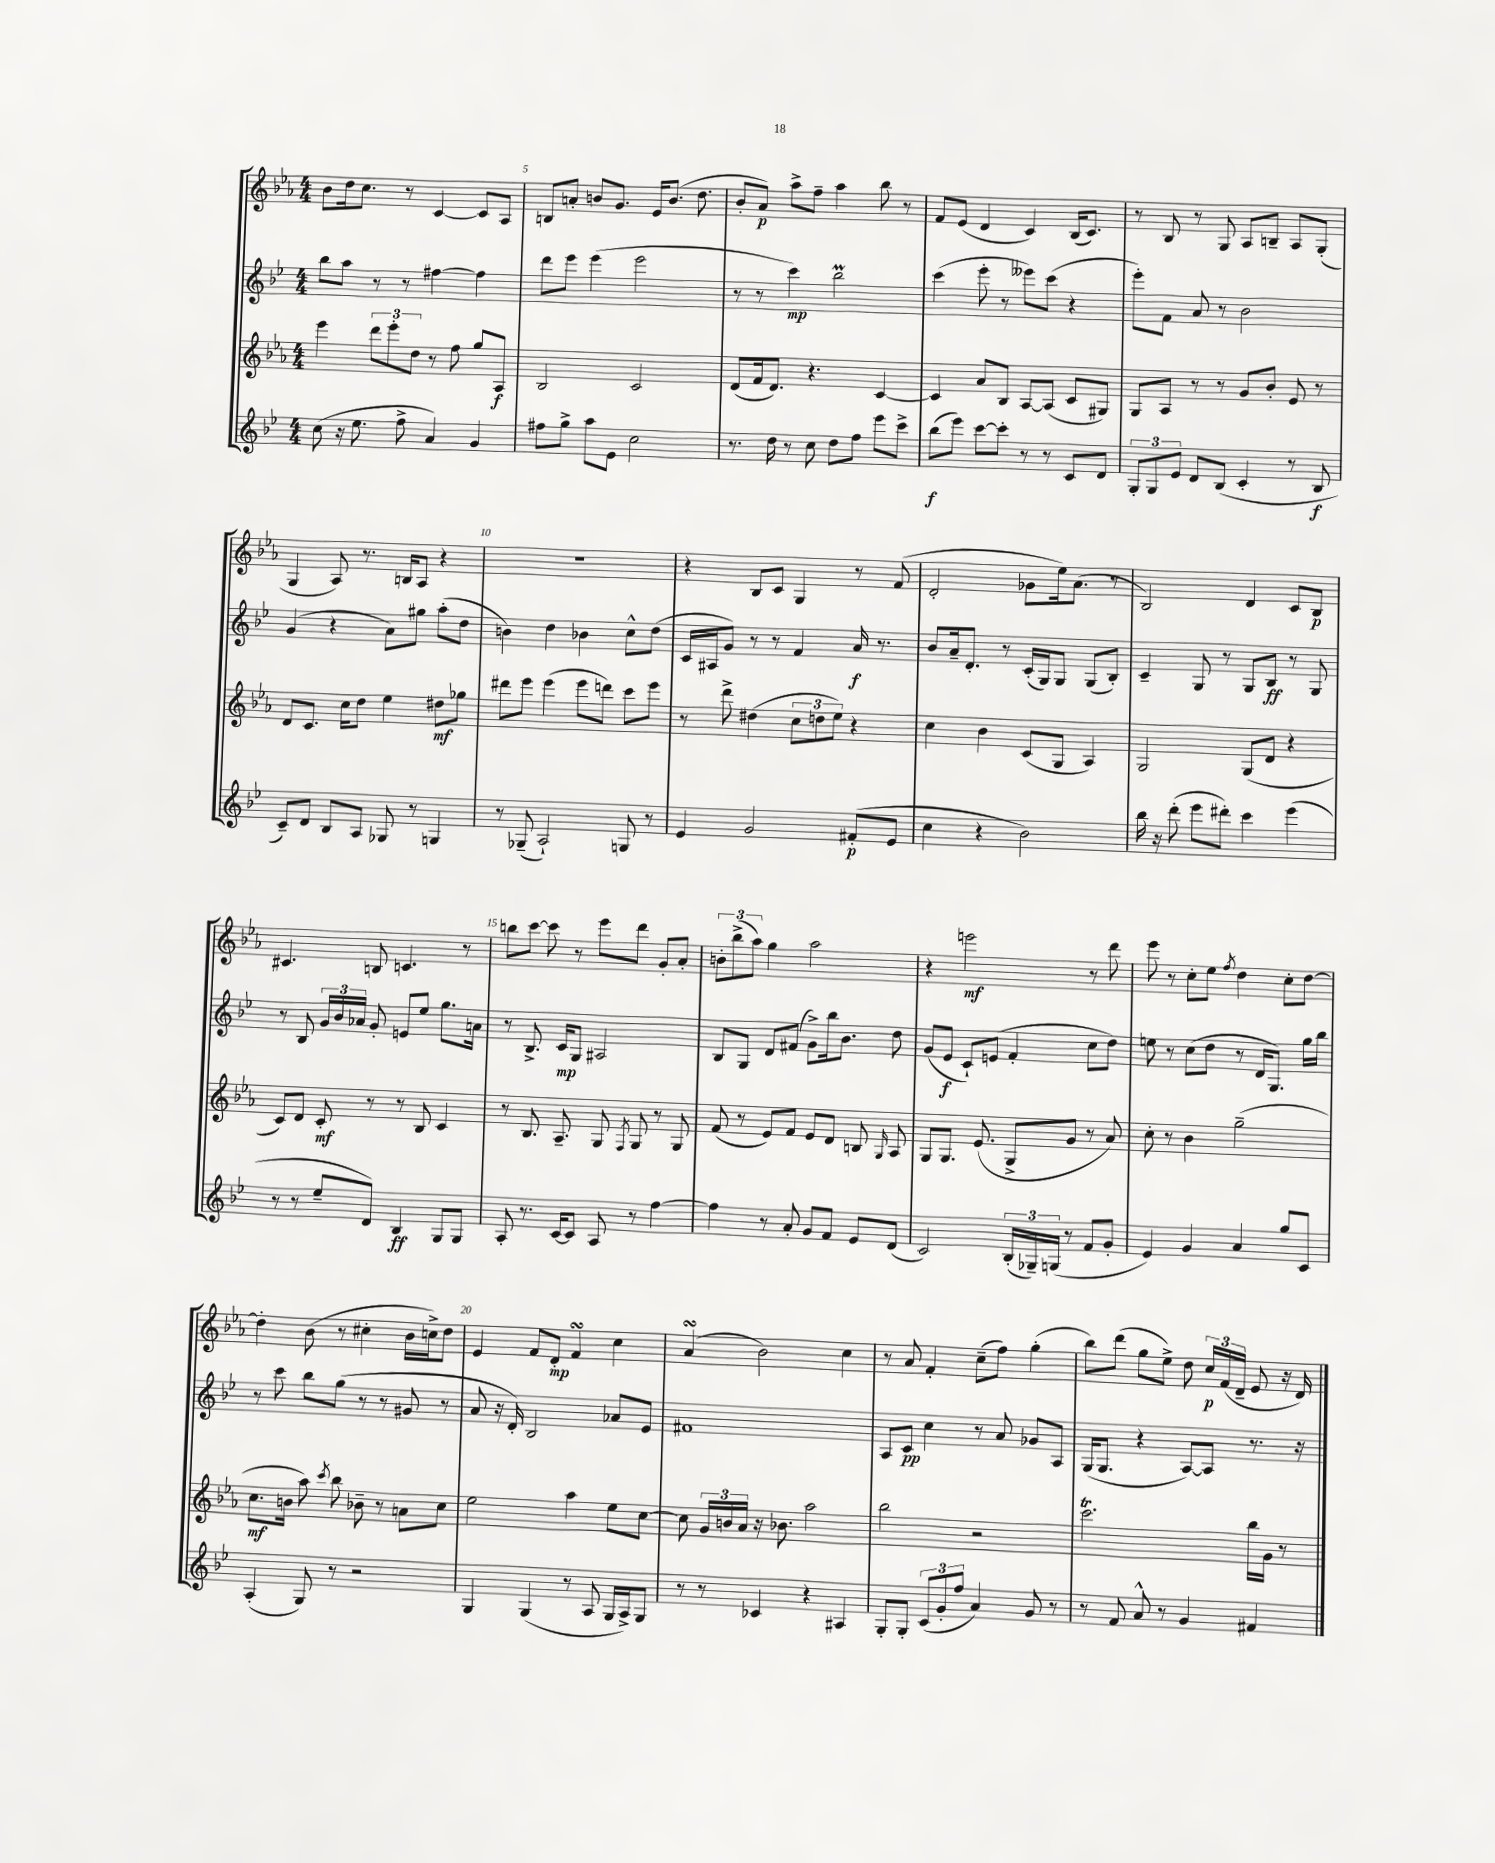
<<
\new StaffGroup <<
\new Staff = "s0" {
    \clef treble \key ees \major \numericTimeSignature \time 4/4
    \autoBeamOff bes'8[ d''16 c''8.] r8 c'4~ c'8[ aes8] |
    b8[ a'8]-. b'8[ g'8.] ees'16[ b'8.]( d''8. |
    bes'8[-. aes'8]\p) aes''8[-> f''8]-- aes''4 bes''8 r8 |
    f'8[ ees'8]( d'4 c'4) bes16[( c'8.]) |
    r8 bes8 r8 g8 aes8[ b8]-- aes8[ g8]-.( |
    g4 aes8) r8. b16[ aes8] r4 |
    R1 |
    r4 bes8[ c'8] g4 r8 f'8( |
    d'2-. ges'8[ ees''16) aes'8.]( r8 |
    bes2) d'4 c'8[ bes8]\p |
    cis'4. b8 c'4. r8 |
    b''8[ c'''8]~ c'''8 r8 ees'''8[ d'''8] g'8[-. aes'8]-. |
    \tuplet 3/2 { b'8[-. bes''8->( aes''8]) } g''4 aes''2 |
    r4 e'''2\mf r8 d'''8 |
    ees'''8 r8 c''8[-. ees''8] \acciaccatura { f''8 } d''4 c''8[-. d''8]~ |
    d''4-. bes'8( r8 cis''4-. bes'16[ c''16->) d''8] |
    ees'4 f'8[ d'8]-.\mp f'4\turn c''4 |
    aes'4\turn( bes'2) c''4 |
    r8 aes'8 f'4-. c''8[--( f''8]) g''4-.( |
    bes''8[) d'''8]( g''8[ ees''8]->) d''8 \tuplet 3/2 { c''16[\p f'16( d'16]-- } ees'8 r16 d'16) \bar "|." |
}
\new Staff = "s1" {
    \clef treble \key bes \major \numericTimeSignature \time 4/4
    \autoBeamOff bes''8[ a''8] r8 r8 fis''4~ fis''4 |
    d'''8[ ees'''8] ees'''4( ees'''2 |
    r8 r8 c'''4\mp) bes''2\prall |
    c'''4( ees'''8-. r8 eeses'''8[) c'''8]( r4 |
    ees'''8[-.) f'8] a'8 r8 bes'2 |
    g'4( r4 a'8[) gis''8] a''8[-.( d''8] |
    b'4) d''4 bes'4 c''8[-^ d''8]( |
    c'16[ ais16 g'8]) r8 r8 f'4 a'16\f r8. |
    bes'8[ a'16-- d'8.]-. r8 c'16[-.( g16) g8] g8[( bes8]-.) |
    c'4-- g8 r8 g8[ bes8]\ff r8 g8 |
    r8 bes8 \tuplet 3/2 { g'16[ bes'16 aes'16] } g'8-. e'8[ ees''8] g''8.[ a'16] |
    r8 bes8.-> c'16[\mp g8] ais2 |
    bes8[ g8] d'8[ fis'8]( g'8[->) bes''16 bes'8.] d''8 |
    g'8[( ees'8]\f c'8[-!) e'8]( f'4-. c''8[ d''8]) |
    e''8 r8 c''8[( d''8] r8 d'16[ g8.]) g''16[ bes''16] |
    r8 c'''8 bes''8[ g''8]( r8 r8 gis'8 r8 |
    a'8 r16 d'16-.) bes2 aes'8[ ees'8] |
    fis'1 |
    a8[ c'8]\pp c''4 r8 a'8 ges'8[ a8] |
    g16[( g8.] r4 a8[~) a8] r8. r16 \bar "|." |
}
\new Staff = "s2" {
    \clef treble \key ees \major \numericTimeSignature \time 4/4
    \autoBeamOff ees'''4 \tuplet 3/2 { d'''8[ ees'''8-. d''8] } r8 f''8 g''8[ aes8]\f |
    bes2 c'2 |
    d'8[( f'16 d'8.]) r4. c'4~ |
    c'4 aes'8[ bes8] aes8[~ aes8]( c'8[ gis8]) |
    g8[ aes8] r8 r8 g'8[ bes'8]-. ees'8 r8 |
    d'8[ c'8.] c''16[ d''8] ees''4 dis''8[\mf ges''8] |
    dis'''8[ ees'''8] ees'''4( ees'''8[ d'''8]) c'''8[ ees'''8] |
    r8 d'''8-> dis''4( \tuplet 3/2 { c''8[ d''8 ees''8]) } r4 |
    c''4 bes'4 c'8[( g8] aes4) |
    g2 g8[( d'8] r4 |
    c'8[) d'8] c'8-.\mf r8 r8 bes8 c'4 |
    r8 bes8. aes8.-- g8 \acciaccatura { f8 } g8 r8 g8 |
    f'8( r8 ees'8[) f'8] ees'8[ d'8] b8 \grace { g16 } aes8 |
    g8[ g8.] ees'8.( g8[-> g'8] r8 aes'8) |
    c''8-. r8 bes'4 g''2--( |
    c''8.[\mf b'16] aes''8) \acciaccatura { c'''8 } bes''8 bes'8-- r8 a'8[ c''8] |
    ees''2 aes''4 ees''8[ c''8]~ |
    c''8 \tuplet 3/2 { g'16[ b'16 aes'16] } r16 bes'8. aes''2 |
    bes''2 r2 |
    c'''2.\trill bes''16[ g'16] r8 \bar "|." |
}
\new Staff = "s3" {
    \clef treble \key bes \major \numericTimeSignature \time 4/4
    \autoBeamOff c''8( r16 ees''8. f''8-> a'4) g'4 |
    fis''8[ g''8]-> a''8[ ees'8] c''2 |
    r8. d''16 r8 c''8 d''8[ f''8] ees'''8[ c'''8]-> |
    bes''8[\f( ees'''8]) c'''8[~ c'''8]-. r8 r8 c'8[ d'8] |
    \tuplet 3/2 { g8[-. g8 ees'8] } d'8[ bes8]( c'4-. r8 bes8\f |
    c'8[--) d'8] bes8[ a8] ges8 r8 g4 |
    r8 ges8--( a2-!) g8 r8 |
    ees'4 g'2 fis'8[-.\p( ees'8] |
    c''4 r4 bes'2) |
    bes''16 r16 d'''8-.( ees'''8[ dis'''8]-.) c'''4 ees'''4( |
    r8 r8 ees''8[-- d'8]) bes4\ff g8[ g8] |
    a8-. r8. c'16[~ c'8] a8 r8 f''4~ |
    f''4 r8 a'8-. g'8[ f'8] ees'8[ d'8]( |
    c'2) \tuplet 3/2 { bes16[-.( ges16--) g16]( } r8 f'8[ g'8]-. |
    ees'4) g'4 a'4 g''8[ c'8] |
    a4-.( g8) r8 r2 |
    g4 g4( r8 a8 g16[ a16->) g8] |
    r8 r8 ces'4 r4 ais4 |
    g8[-. g8]-. \tuplet 3/2 { c'8[( g'8-. f''8] } a'4) g'8 r8 |
    r8 f'8 a'8-^ r8 g'4 fis'4 \bar "|." |
}
>>
>>
\layout { \context { \Score currentBarNumber = #4 \override BarNumber.break-visibility = ##(#f #t #t) barNumberVisibility = #(every-nth-bar-number-visible 5) } }
